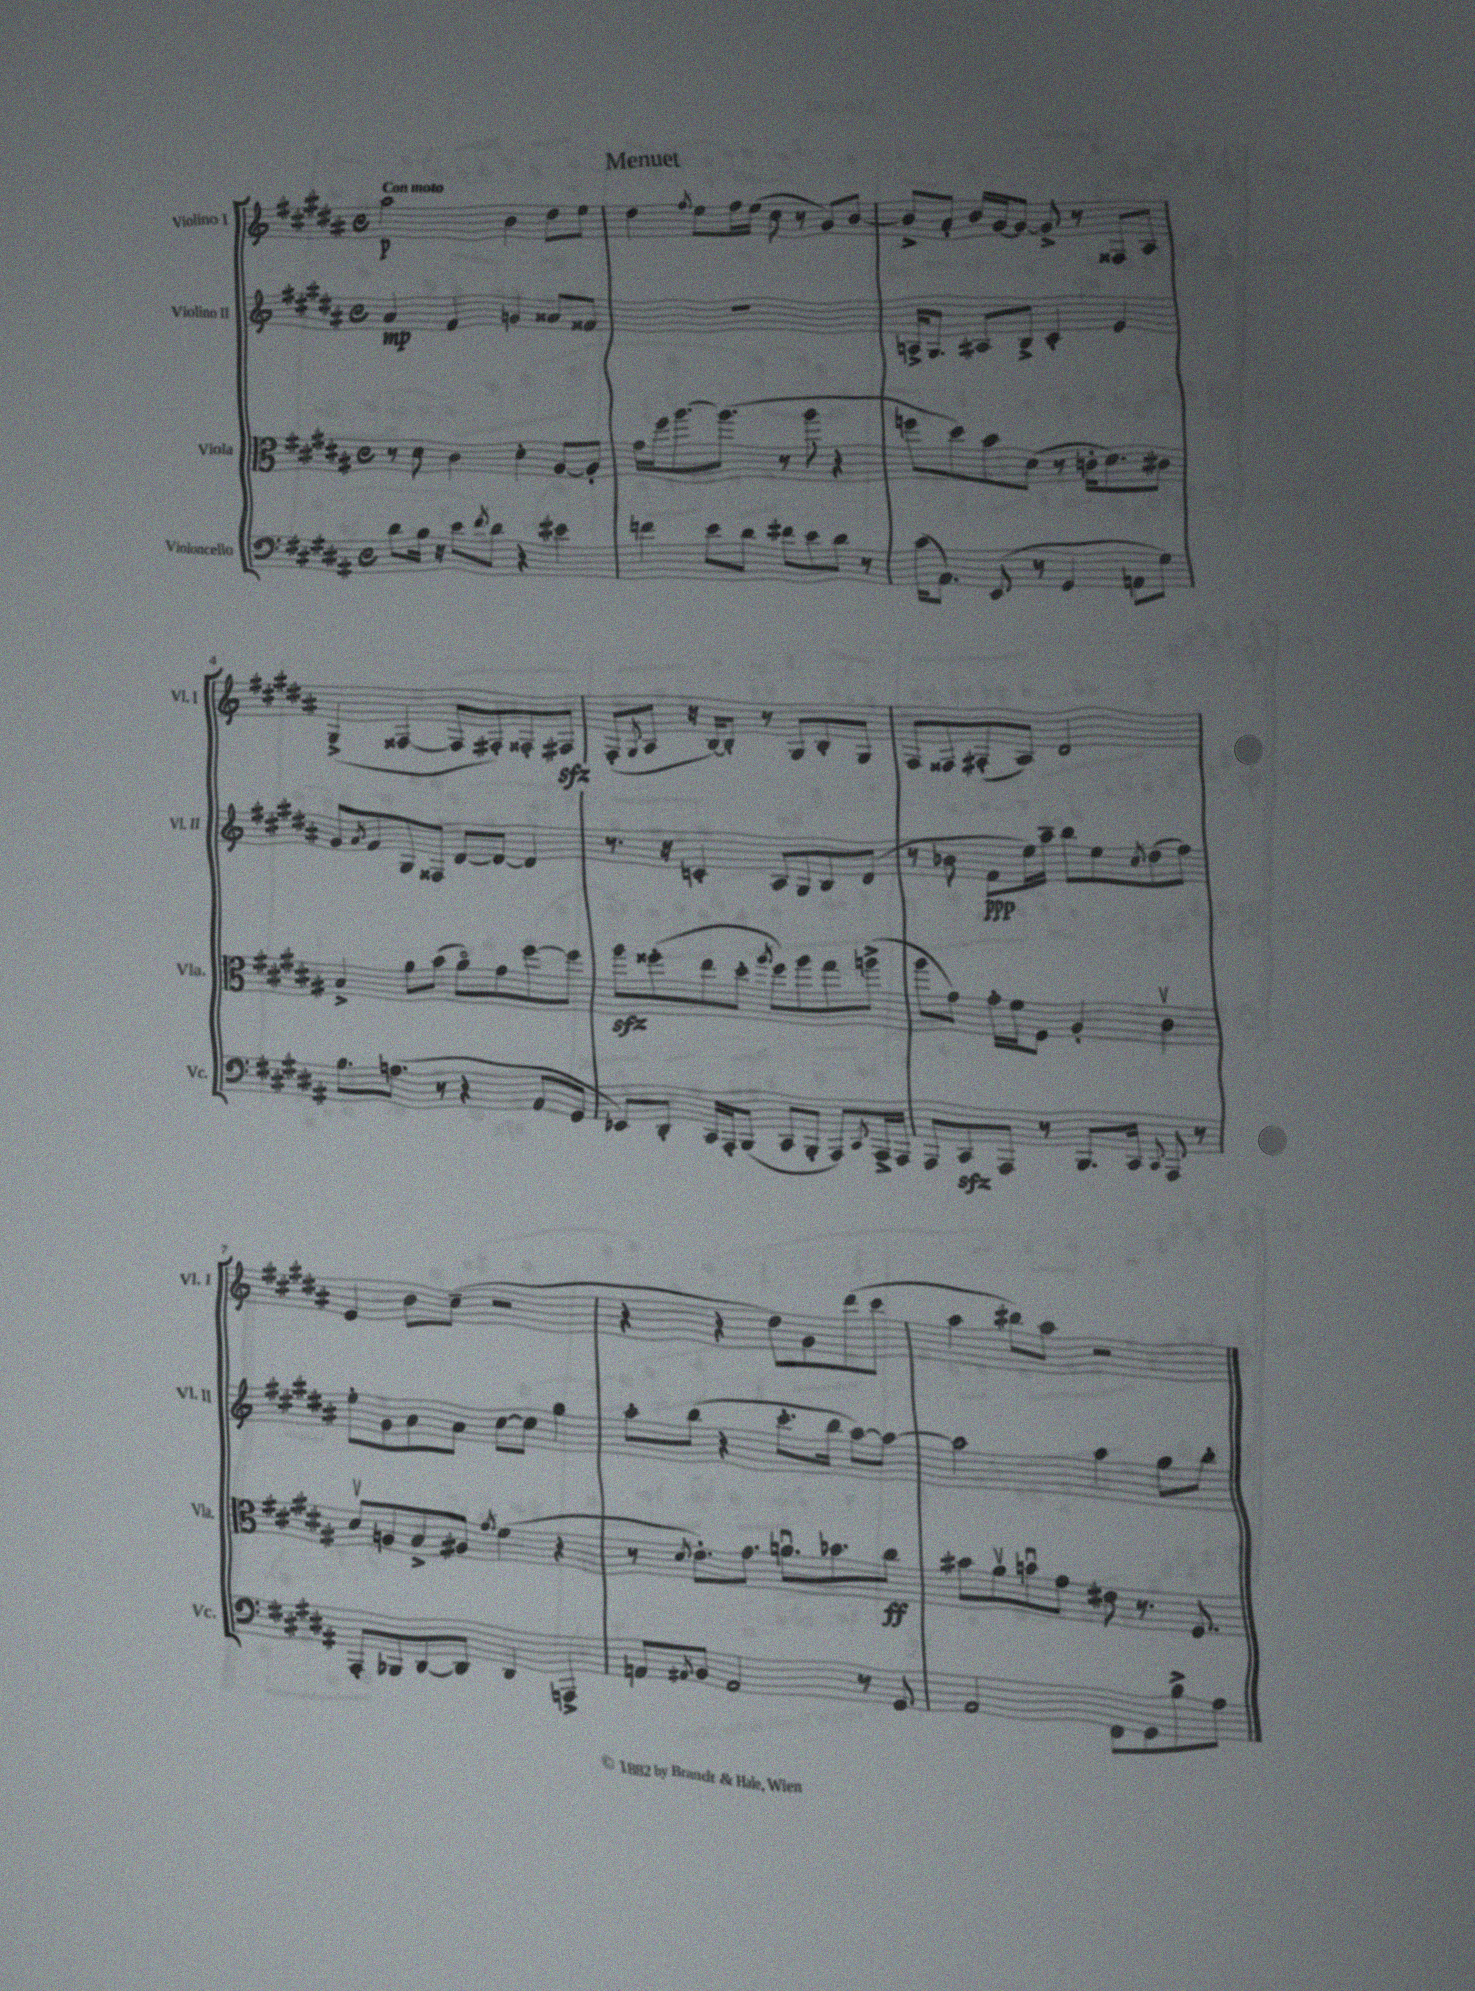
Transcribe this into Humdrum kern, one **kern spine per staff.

**kern	**kern	**dynam	**kern	**dynam	**kern	**dynam
*part4	*part3	*part3	*part2	*part2	*part1	*part1
*staff4	*staff3	*staff3	*staff2	*staff2	*staff1	*staff1
*I"Violoncello	*I"Viola	*	*I"Violino II	*	*I"Violino I	*
*I'Vc.	*I'Vla.	*	*I'Vl. II	*	*I'Vl. I	*
*clefF4	*clefC3	*	*clefG2	*	*clefG2	*
*k[f#c#g#d#a#]	*k[f#c#g#d#a#]	*	*k[f#c#g#d#a#]	*	*k[f#c#g#d#a#]	*
*M4/4	*M4/4	*	*M4/4	*	*M4/4	*
*met(c)	*met(c)	*	*met(c)	*	*met(c)	*
=1	=1	=1	=1	=1	=1	=1
!	!	!	!	!	!LO:TX:a:B:t=Con moto	!
8d#\L	8r	.	4a#/	mp	2aa#\	p
16B\Jk	8d#\	.	.	.	.	.
16r	.	.	.	.	.	.
8e\L	4c#\	.	4f#/	.	.	.
8qf#/	.	.	.	.	.	.
8d#\J	.	.	.	.	.	.
4r	4d#'\	.	4gn/	.	4b\	.
4e#X\	[8A#/L	.	8a##X/L	.	8dd#\L	.
.	8A#'/J]	.	8f##X/J	.	8ee\J	.
=2	=2	=2	=2	=2	=2	=2
4fn\	16g#\LL	.	1r	.	4dd#\	.
.	16ff#\J	.	.	.	.	.
.	[8.aa#\	.	.	.	.	.
.	.	.	.	.	8qff#/	.
8e\L	.	.	.	.	8ee\L	.
.	(8.aa#\J]	.	.	.	.	.
8d#\J	.	.	.	.	16ff#\L	.
.	.	.	.	.	(16ee\JJ	.
8f#X\L	8r	.	.	.	8cc#\	.
8e\	8aa#\	.	.	.	8r	.
8d#\J	4r	.	.	.	8g#/L)	.
8r	.	.	.	.	[8b/J	.
=3	=3	=3	=3	=3	=3	=3
(16c#\KL	8ffn\L	.	16An^/KL	.	8b^/L]	.
8.AA#\J)	.	.	8.G#/J	.	.	.
.	8dd#\)	.	.	.	8a#'/J	.
(8EE/	8b\	.	8A#X/L	.	16b/LL	.
.	.	.	.	.	[16g#/J	.
8r	(8d#\J	.	8B^/J	.	8g#/J_	.
4GG#/	8r	.	4c#'/	.	8g#^/]	.
.	16cn'\KL	.	.	.	8r	.
.	8.d#\)	.	.	.	.	.
8AAn\L	.	.	4e/	.	8F##X/L	.
8G#\J)	8c#X\J	.	.	.	8A#/J	.
!!LO:LB:g=z
=4	=4	=4	=4	=4	=4	=4
8.B\L	4B^/	.	8g#/L	.	(4G#^/	.
.	.	.	8qa#/	.	.	.
.	.	.	8f#/	.	.	.
(8.An\J	.	.	.	.	.	.
.	8a#\L	.	8G#/	.	[4F##X/	.
8r	(8b\J	.	8F##X/J	.	.	.
4r	8a#\L)	.	[8d#/L	.	8F##/L]	.
.	8g#\	.	8d#/J_	.	8F#X'/)	.
8AA#/L	[8ff#\	.	4d#/]	.	8F##X'/	.
8GG#/J	8ff#\J]	.	.	.	8F#Xzz/J	.
=5	=5	=5	=5	=5	=5	=5
8EE-X/L)	8aa#zz\L	.	8.r	.	(8F#'/L	.
.	.	.	.	.	8qG#/	.
8DD#'/J	(8ff##X'\	.	.	.	8A#/J	.
.	.	.	16r	.	.	.
16CC#/LL	8ee\	.	4cn'/	.	16r	.
16AAA#'/J	.	.	.	.	[16B/KL)	.
(8BBB/J	8dd#'\J	.	.	.	8B'/J]	.
.	8qaa#/	.	.	.	.	.
8CC#/L	8ff##\L)	.	8A#/L	.	8r	.
8BBB'/J	8aa#\	.	8G#/	.	8G#/L	.
8AAA#/L)	8gg#\	.	8B/	.	8B'/	.
8qCC#/	.	.	.	.	.	.
16AAA#^/L	(8aan^\J	.	(8d#/J	.	8G#/J	.
16AAA#/JJ	.	.	.	.	.	.
=6	=6	=6	=6	=6	=6	=6
8AAA#/L	8aa#\L	.	8r	.	8F#/L	.
8CC#zz/	8g#\J)	.	8b-X\	.	8F##X/	.
8AAA#/J	16g#'\LL	.	8f#\L	ppp	(8F#X'/	.
.	16f#\J	.	.	.	.	.
8r	8F#\J	.	16ee\L)	.	8A#/J)	.
.	.	.	16aa#~\JJ	.	.	.
8.BBB/L	4A#'/	.	8bb\L	.	2d#/	.
.	.	.	8ee\	.	.	.
16CC#/Jk	.	.	.	.	.	.
8qqCC#/	.	.	8qcc#/	.	.	.
8AAA#/	4c#v\	.	(8dd#\	.	.	.
8r	.	.	8ff#\J)	.	.	.
!!LO:LB:g=z
=7	=7	=7	=7	=7	=7	=7
8AAA#'/L	8d#v/L	.	8ee'\L	.	4e/	.
8BBB-X/	8An/	.	8g#\	.	.	.
[8DD#/	8B^/	.	8a#\	.	8b\L	.
8DD#/J]	8A#X/J	.	8a#\J	.	(8cc#~\J	.
.	8qg#/	.	.	.	.	.
4DD#/	(4f#\	.	[8cc#\L	.	2r	.
.	.	.	8cc#\J]	.	.	.
4AAAn^/	4r	.	4gg#\	.	.	.
=8	=8	=8	=8	=8	=8	=8
8AAn/L	8r	.	8aa#'\L	.	4r	.
8qAA#X/	8qd#/	.	.	.	.	.
8BB/J	8.e'\L)	.	(8bb\J	.	.	.
2AA#/	.	.	4r	.	4r	.
.	8.g#\J	.	.	.	.	.
.	8.anu\L	.	8.ccc#'\L	.	8dd#\L)	.
.	.	.	.	.	8g#\	.
.	8.b-X\	.	16bb\Jk	.	.	.
8r	.	.	[8aa#\L)	.	(8ddd#\	.
8GG#/	8cc#\J	ff	8aa#\J_	.	8ccc#\J	.
=9	=9	=9	=9	=9	=9	=9
2AA#/	8b#X\L	.	2aa#\]	.	4aa#\	.
.	8a#v\	.	.	.	.	.
.	8bnu\	.	.	.	8bb#X\L)	.
.	8g#\J	.	.	.	8aa#\J	.
8FF#\L	8e#X\	.	4aa#\	.	2r	.
8GG#\	8.r	.	.	.	.	.
8B^\	.	.	8gg#\L	.	.	.
.	8.F#/	.	.	.	.	.
8A#\J	.	.	8bb'\J	.	.	.
==	==	==	==	==	==	==
*-	*-	*-	*-	*-	*-	*-
